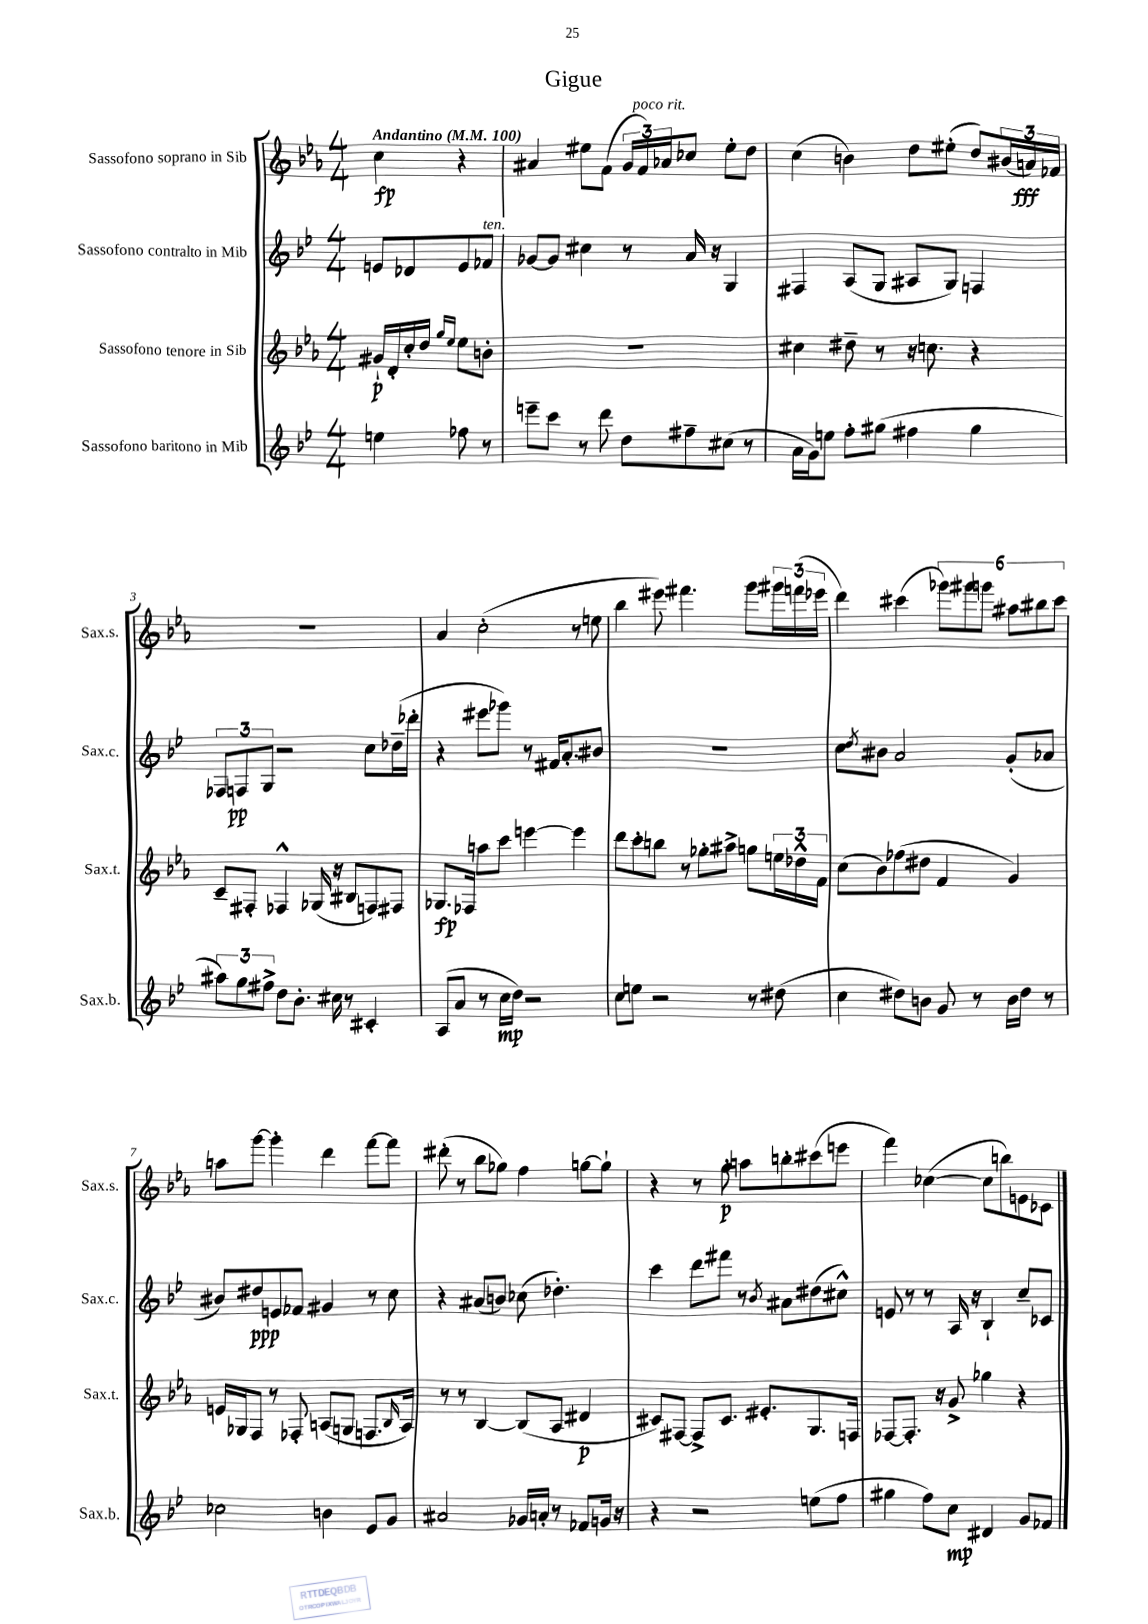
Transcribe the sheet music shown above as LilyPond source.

\header { title = "Gigue" }
<<
\new StaffGroup <<
\new Staff = "s0" \with { instrumentName = "Sassofono soprano in Sib" shortInstrumentName = "Sax.s." } {
    \clef treble \key ees \major \numericTimeSignature \time 4/4 \partial 2 \tempo "Andantino" 4 = 100
    c''4\fp r4 |
    ais'4 eis''8 f'8( \tuplet 3/2 { g'16 f'16^\markup { \italic "poco rit." }) aes'16 } ces''8 eis''8-. d''8 |
    c''4( b'4) d''8 eis''8-.( d''8) \tuplet 3/2 { bis'16( a'16\fff) fes'16 } |
    R1 |
    aes'4 c''2-.( r8 e''8 |
    bes''4 eis'''8) fis'''4. g'''8 \tuplet 3/2 { gis'''16 f'''16( ees'''16 } |
    d'''4) cis'''4( \tuplet 6/4 { ges'''8) gis'''8 g'''8 ais''8 bis''8 cis'''8 } |
    a''8 g'''8~ g'''4-. d'''4 f'''8~ f'''8 |
    dis'''8-.( r8 bes''8 ges''8) f''4 g''8~ g''8-! |
    r4 r8 g''8-.\p a''8 b''8-. cis'''8( e'''8 |
    f'''4) ces''4~( ces''8 b''8) e'8 ces'8 \bar "|." |
}
\new Staff = "s1" \with { instrumentName = "Sassofono contralto in Mib" shortInstrumentName = "Sax.c." } {
    \clef treble \key bes \major \numericTimeSignature \time 4/4 \partial 2
    e'8 des'8 e'8 fes'8^\markup { \italic "ten." } |
    ges'8~ ges'8 cis''4 r8 a'16 r16 g4 |
    fis4 a8( g8 ais8 g8) f4 |
    \tuplet 3/2 { fes8 f8\pp g8 } r2 c''8 des''16--( des'''16-. |
    r4 eis'''8 ges'''8) r8 fis'16 a'8.-. bis'8 |
    R1 |
    c''8 \acciaccatura { d''8 } bis'8 a'2 g'8-.( aes'8 |
    bis'8) dis''8\ppp e'8 fes'8 gis'4 r8 c''8 |
    r4 ais'8( b'8) ces''8( des''4.-.) |
    c'''4 d'''8 fis'''8 r8 \acciaccatura { bes'8 } ais'8 dis''8( cis''8-^) |
    e'8 r8 r8 a16 r16 bes4-! c''8-- ces'8 \bar "|." |
}
\new Staff = "s2" \with { instrumentName = "Sassofono tenore in Sib" shortInstrumentName = "Sax.t." } {
    \clef treble \key ees \major \numericTimeSignature \time 4/4 \partial 2
    gis'16-!\p d'16-. c''16-. d''16 \grace { g''16 ees''16 } ees''8 b'8-. |
    R1 |
    cis''4 dis''8-- r8 r16 c''8. r4 |
    c'8-- fis8-. fes4-^ ges16( r16 bis8 f8) fis8 |
    ges8.\fp fes16 a''8 c'''8 e'''4~ e'''4 |
    d'''8 c'''8-. b''8 r8 ges''8-. ais''8-> g''8 \tuplet 3/2 { e''16 des''16-^ f'16 } |
    c''8( bes'8) fes''8( dis''8 f'4 g'4) |
    e'16 ges16 f8 r8 fes8-. a8( g8 f8. \grace { bes16 } a16) |
    r8 r8 bes4~ bes8( aes8 dis'4\p |
    cis'8) fis8~ fis8-> cis'8. eis'8.-. g8. f16 |
    fes8~ fes8.-. r16 g'8-> ges''4 r4 \bar "|." |
}
\new Staff = "s3" \with { instrumentName = "Sassofono baritono in Mib" shortInstrumentName = "Sax.b." } {
    \clef treble \key bes \major \numericTimeSignature \time 4/4 \partial 2
    e''4 fes''8 r8 |
    e'''8-- c'''8 r8 d'''8 d''8 fis''8-- cis''8( r8 |
    a'16 g'16) e''8 f''8-. gis''8( fis''4 gis''4 |
    \tuplet 3/2 { ais''8) g''8 fis''8-> } d''8 bes'8.-. cis''16 r8 cis'4-. |
    a8( a'8 r8 c''16\mp d''16) r2 |
    c''8 e''8 r2 r8 dis''8( |
    c''4 dis''8) b'8 g'8 r8 b'16 dis''16 r8 |
    ces''2 b'4 ees'8 g'8 |
    ais'2 ges'16 a'16-. r8 fes'8 g'16 r16 |
    r4 r2 e''8( f''8 |
    gis''4 f''8) c''8\mp dis'4 g'8 fes'8 \bar "|." |
}
>>
>>
